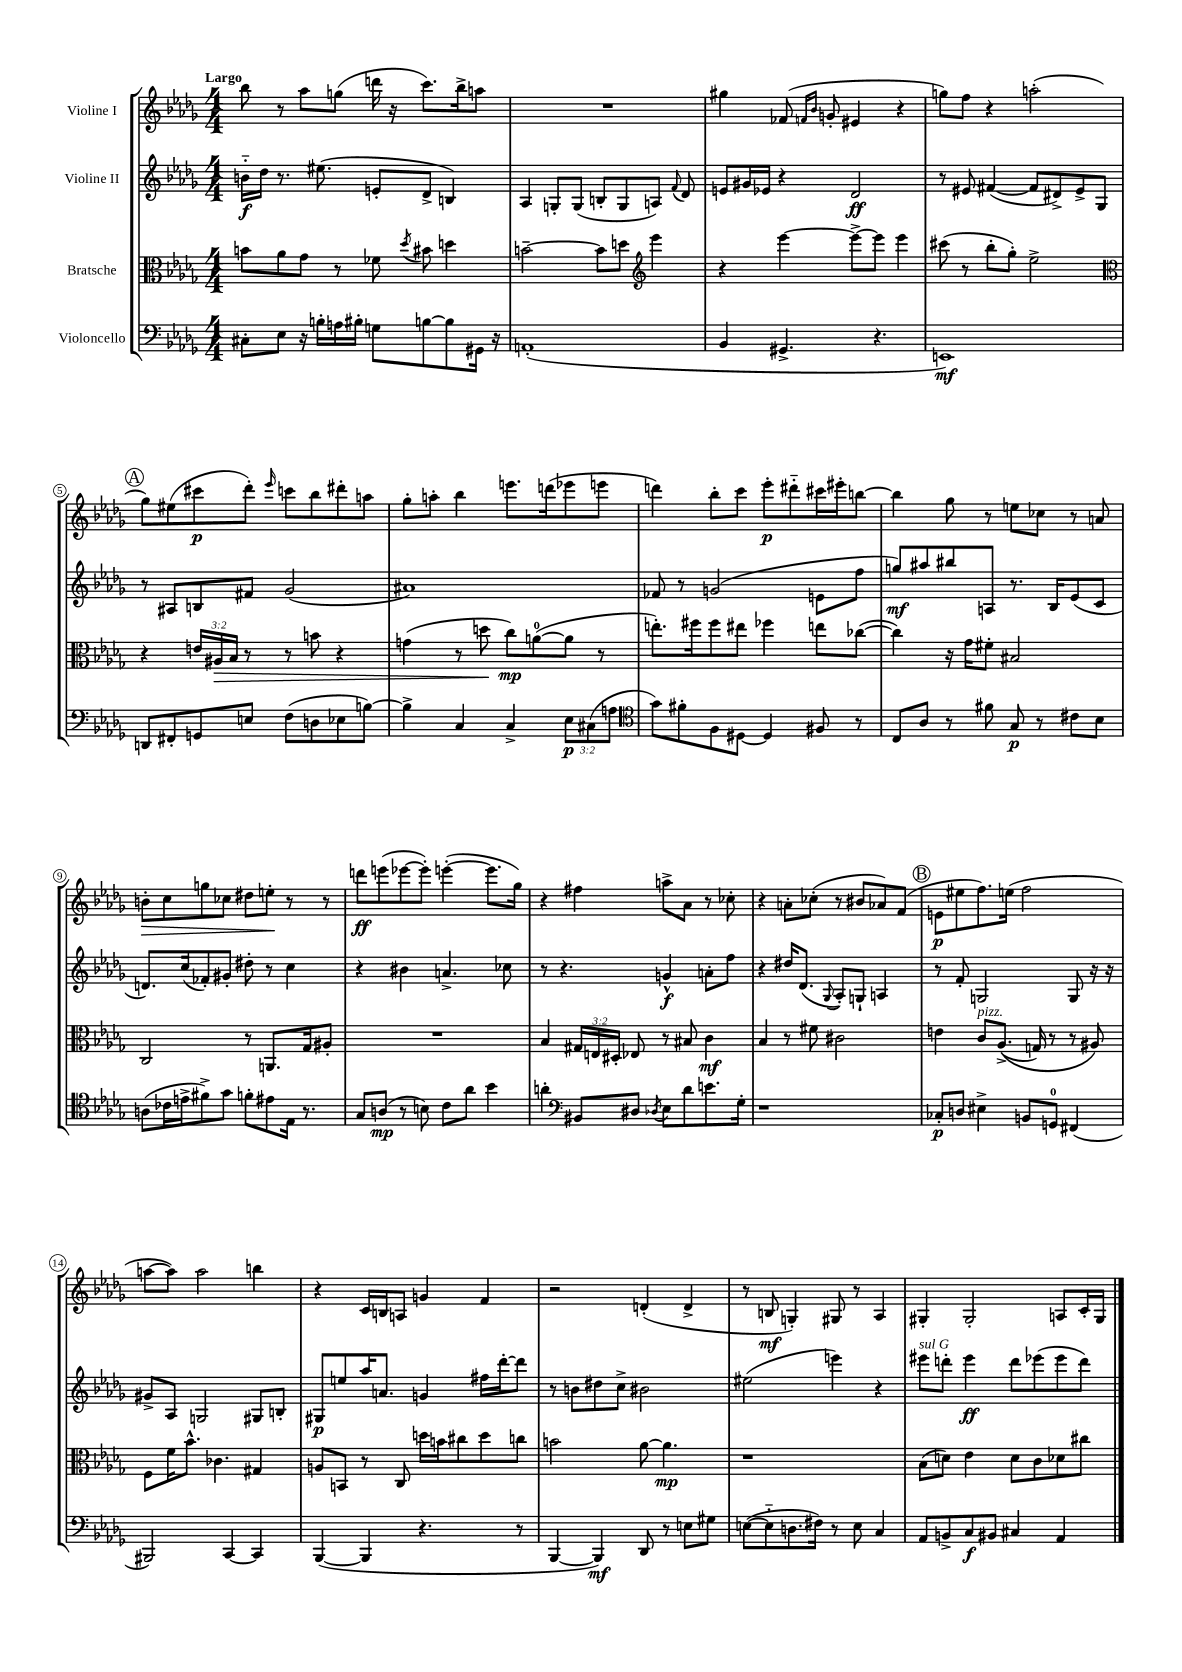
<<
\new StaffGroup <<
\new Staff = "s0" \with { instrumentName = "Violine I" } {
    \clef treble \key des \major \numericTimeSignature \time 4/4 \tempo "Largo"
    \autoBeamOff bes''8 r8 aes''8[ g''8]( d'''16 r16 c'''8.[) bes''16-> a''8] |
    R1 |
    gis''4 fes'8( \grace { f'16[ bes'16] } g'8-. eis'4 r4 |
    g''8[) f''8] r4 a''2-.( |
    \mark \markup { \circle "A" } ges''8[) eis''8( cis'''8\p des'''8]-.) \grace { ees'''16 } c'''8[ bes''8 dis'''8-. a''8] |
    ges''8[-. a''8]-. bes''4 e'''8.[ d'''16( ees'''8 e'''8] |
    d'''4) bes''8[-. c'''8] ees'''8[-.\p dis'''8-_ cis'''16 eis'''16-. b''8]~ |
    b''4 ges''8 r8 e''8[ ces''8] r8 a'8 |
    b'8[-.\> c''8 g''8 ces''8] dis''8[ e''8]-.\! r8 r8 |
    d'''8[\ff e'''8( ees'''8~ ees'''8]-.) e'''4~-.( e'''8.[ ges''16]) |
    r4 fis''4 a''8[-> aes'8] r8 ces''8-. |
    r4 a'8[-. ces''8]-.( r8 bis'8[ aes'8) f'8]( |
    \mark \markup { \circle "B" } e'8[\p eis''8 f''8.) e''16]( f''2 |
    a''8[~ a''8]) a''2 b''4 |
    r4 c'16[ b16 a8] g'4 f'4 |
    r2 d'4-.( d'4-> |
    r8 b8\mf g4-.) gis8 r8 aes4 |
    gis4-. gis2-. a8[ c'16-. gis16] \bar "|." |
}
\new Staff = "s1" \with { instrumentName = "Violine II" } {
    \clef treble \key des \major \numericTimeSignature \time 4/4
    \autoBeamOff b'16[-_\f des''16] r8. eis''8.( e'8[-. des'8]-> b4) |
    aes4 g8[-. g8]( b8[-. g8 a8]) \appoggiatura { f'8 } des'8 |
    e'8[ gis'16 ees'16] r4 des'2\ff |
    r8 eis'8 fis'4~( fis'8[ dis'8->) eis'8-> ges8] |
    \mark \markup { \circle "A" } r8 ais8[ b8 fis'8] ges'2( |
    ais'1) |
    fes'8 r8 g'2( e'8[ f''8] |
    g''8[\mf) ais''8 bis''8 a8] r8. bes16[ ees'8( c'8] |
    d'8.[) c''16( fes'8-.) gis'8]-. dis''8-. r8 c''4 |
    r4 bis'4 a'4.-> ces''8 |
    r8 r4. g'4-^\f a'8[-. f''8] |
    r4 dis''16[ des'8.]( \appoggiatura { ges8 } aes8[-.) g8]-! a4 |
    \mark \markup { \circle "B" } r8 f'8-. g2 g8 r16 r16 |
    gis'8[-> aes8] g2 gis8[ b8]-. |
    gis8[\p e''8 aes''16 a'8.] g'4 fis''16[ des'''16~-. des'''8] |
    r8 b'8[ dis''8 c''8]-> bis'2 |
    eis''2( e'''4) r4 |
    eis'''8[^\markup { \italic "sul G" } d'''8]-. eis'''4\ff d'''8[ ees'''8( ees'''8 d'''8]) \bar "|." |
}
\new Staff = "s2" \with { instrumentName = "Bratsche" } {
    \clef alto \key des \major \numericTimeSignature \time 4/4 \override Staff.TupletNumber.text = #tuplet-number::calc-fraction-text
    \autoBeamOff b'8[ aes'8 ges'8] r8 fes'8 \acciaccatura { des''8 } bis'8 d''4 |
    b'2~-- b'8[ d''8] \clef treble ees'''4 |
    r4 ees'''4~ ees'''8[~-> ees'''8] ees'''4 |
    cis'''8( r8 bes''8[-. ges''8]-.) ees''2-> |
    \mark \markup { \circle "A" } \clef alto r4 \tuplet 3/2 { e'16[ ais16\> bes16] } r8 r8 b'8 r4 |
    g'4( r8 d''8\! c''8[\mp) a'8-0~( a'8] r8 |
    e''8.[-.) fis''16 fis''8 eis''8] fes''4 e''8[ ces''8]~( |
    ces''4) r16 ges'16[ fis'8]-. bis2 |
    c2 r8 a,8.[ ges16 ais8]-. |
    R1 |
    bes4 \tuplet 3/2 { gis16[ e16 dis16]-. } ees8 r8 bis8 c'4\mf |
    bes4 r8 fis'8 cis'2 |
    \mark \markup { \circle "B" } e'4 c'8[^\markup { \italic "pizz." } aes8.]->(\( g16) r8 r8 ais8\) |
    f8[ f'16 bes'8.]-^ ces'4. gis4 |
    a8[ b,8] r8 c8 d''16[ b'16 cis''8 d''8 c''8] |
    b'2 aes'8~ aes'4.\mp |
    r1 |
    bes8[( d'8]) ees'4 d'8[ c'8 des'8 cis''8] \bar "|." |
}
\new Staff = "s3" \with { instrumentName = "Violoncello" } {
    \clef bass \key des \major \numericTimeSignature \time 4/4 \override Staff.TupletNumber.text = #tuplet-number::calc-fraction-text
    \autoBeamOff cis8[-. ees8] r16 b16[-. a16 bis16]-. g8[ b8~ b8 gis,16] r16 |
    a,1-.( |
    bes,4 gis,4.-> r4. |
    e,1\mf) |
    \mark \markup { \circle "A" } d,8[ fis,8-. g,8 e8] f8[( d8 ees8 b8]~) |
    b4-> c4 c4-> \tuplet 3/2 { ees8[\p cis8( a8] } |
    \clef tenor ges'8[) fis'8-. f8 dis8]~ dis4 fis8 r8 |
    c8[ aes8] r8 fis'8 ges8\p r8 cis'8[ bes8] |
    a8[( ces'16 e'16-> fis'8->) ges'8] f'8[-. eis'8 ees16] r8. |
    ges8[ a8]\mp( r8 b8) c'8[ aes'8] bes'4 |
    a'4-. \clef bass bis,8[ dis8] \acciaccatura { des8 } ees8[ des'8 e'8. ges16]-. |
    r1 |
    \mark \markup { \circle "B" } ces8[-.\p d8] eis4-> b,8[ g,8]-0 fis,4( |
    bis,,2) c,4~ c,4 |
    bes,,4~( bes,,4 r4. r8 |
    bes,,4~ bes,,4\mf) des,8 r8 e8[ gis8] |
    e8[~( e8-_ d8. fis16]) r8 e8 c4 |
    aes,8[ b,8-> c8\f bis,8] cis4 aes,4 \bar "|." |
}
>>
>>
\layout { \context { \Score \override BarNumber.stencil = #(make-stencil-circler 0.1 0.3 ly:text-interface::print) } }
